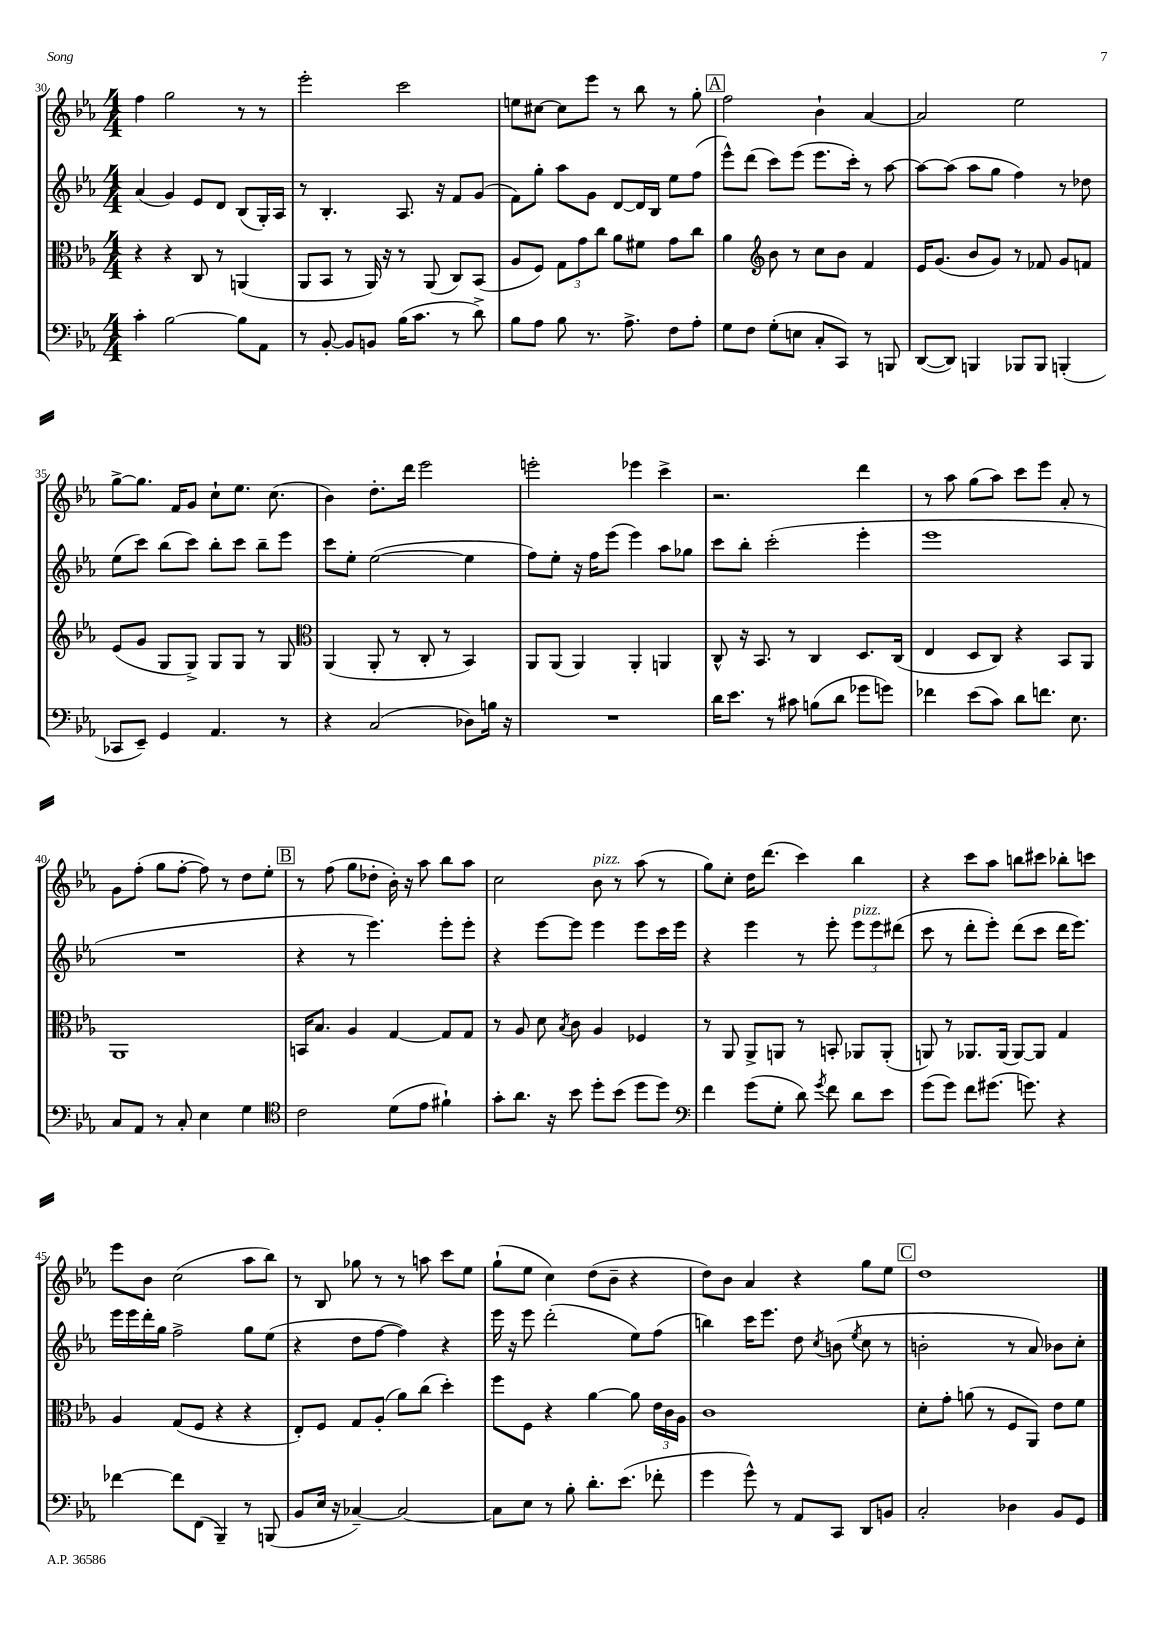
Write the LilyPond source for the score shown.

<<
\new StaffGroup <<
\new Staff = "s0" {
    \clef treble \key ees \major \numericTimeSignature \time 4/4
    \autoBeamOff f''4 g''2 r8 r8 |
    ees'''2-. c'''2 |
    e''8[ cis''8]~ cis''8[ ees'''8] r8 bes''8 r8 g''8-. |
    \mark \markup { \box "A" } f''2 bes'4-! aes'4~ |
    aes'2 ees''2 |
    g''8[~-> g''8.] f'16[ g'8] c''8[-! ees''8.] c''8.( |
    bes'4) d''8.[-. d'''16] ees'''2 |
    e'''2-. ees'''4 c'''4-> |
    r2. d'''4 |
    r8 aes''8 g''8[( aes''8]) c'''8[ ees'''8] aes'8-. r8 |
    g'8[ f''8]-.( g''8[ f''8]~-. f''8) r8 d''8[ ees''8]-. |
    \mark \markup { \box "B" } r8 f''8( g''8[ des''8]-. bes'16-.) r16 aes''8 bes''8[ aes''8] |
    c''2 bes'8^\markup { \italic "pizz." } r8 aes''8( r8 |
    g''8[) c''8]-. d''16[ d'''8.]( c'''4) bes''4 |
    r4 c'''8[ aes''8] b''8[ cis'''8] bes''8[-. c'''8] |
    ees'''8[ bes'8] c''2( aes''8[ bes''8]) |
    r8 bes8 ges''8 r8 r8 a''8 c'''8[ ees''8] |
    g''8[-!( ees''8] c''4) d''8[( bes'8]-- r4 |
    d''8[) bes'8] aes'4 r4 g''8[ ees''8] |
    \mark \markup { \box "C" } d''1 \bar "|." |
}
\new Staff = "s1" {
    \clef treble \key ees \major \numericTimeSignature \time 4/4
    \autoBeamOff aes'4( g'4) ees'8[ d'8] bes8[( g16-.) aes16] |
    r8 bes4.-. aes8. r16 f'8[ g'8]( |
    f'8[) g''8]-. aes''8[ g'8] d'8[~ d'16 bes16] ees''8[ f''8]( |
    \mark \markup { \box "A" } ees'''8[-^) d'''8]( c'''8[) ees'''8]( ees'''8.[ c'''16]-.) r8 aes''8~ |
    aes''8[~ aes''8]( aes''8[ g''8] f''4) r8 des''8 |
    ees''8[( c'''8]) bes''8[( c'''8]) bes''8[-. c'''8] bes''8[-- ees'''8] |
    c'''8[ ees''8]-. ees''2~( ees''4 |
    f''8[) ees''8]-. r16 f''16[ ees'''8]( ees'''4) aes''8[ ges''8] |
    c'''8[ bes''8]-. c'''2-.( ees'''4-. |
    ees'''1 |
    R1 |
    \mark \markup { \box "B" } r4 r8 ees'''4.) ees'''8[-. ees'''8]-. |
    r4 ees'''8[~ ees'''8] ees'''4 ees'''8[ c'''16 ees'''16] |
    r4 ees'''4 r8 ees'''8-. \tuplet 3/2 { ees'''8[^\markup { \italic "pizz." } ees'''8 dis'''8]( } |
    c'''8 r8 d'''8[-. ees'''8]-.) d'''8[( c'''8] d'''16[ ees'''8.]) |
    ees'''16[ ees'''16 d'''16-. g''16] f''2-> g''8[ ees''8]( |
    r4 d''8[ f''8]~ f''4) r4 |
    ees'''16 r16 ees'''8 d'''2-.( ees''8[) f''8]( |
    b''4) c'''16[ ees'''8.] d''8 \acciaccatura { c''8 } b'8( \acciaccatura { ees''8 } c''8 r8 |
    \mark \markup { \box "C" } b'2-. r8 aes'8) bes'8[ c''8]-. \bar "|." |
}
\new Staff = "s2" {
    \clef alto \key ees \major \numericTimeSignature \time 4/4
    \autoBeamOff r4 r4 c8 r8 a,4( |
    aes,8[ bes,8] r8 aes,16) r16 r8 aes,8( c8[) bes,8]( |
    aes8[ f8]) \tuplet 3/2 { g8[ g'8 c''8] } aes'8[ fis'8] g'8[ c''8] |
    \mark \markup { \box "A" } aes'4 \clef treble bes'8 r8 c''8[ bes'8] f'4 |
    ees'16[ g'8.]( bes'8[ g'8]) r8 fes'8 g'8[ f'8] |
    ees'8[( g'8] g8[ g8]->) g8[ g8] r8 g8 |
    \clef alto aes,4( aes,8-. r8 c8-. r8 bes,4) |
    aes,8[ aes,8]( aes,4) aes,4-. a,4 |
    c8-^ r16 bes,8. r8 c4 d8.[ c16]( |
    ees4 d8[ c8]) r4 bes,8[ aes,8] |
    aes,1 |
    \mark \markup { \box "B" } b,16[ bes8.] aes4 g4~ g8[ g8] |
    r8 aes8 d'8 \acciaccatura { bes8 } c'8 aes4 fes4 |
    r8 aes,8 aes,8[-> a,8] r8 b,8-. aes,8[ aes,8]-.( |
    a,8) r8 aes,8.[ aes,16]( aes,8[~) aes,8] g4 |
    aes4 g8[( f8] r4 r4 |
    ees8[-.) f8] g8[ aes8]-.( aes'8[) c''8]( d''4-.) |
    f''8[ f8] r4 aes'4~ aes'8 \tuplet 3/2 { ees'16[ c'16 aes16] } |
    c'1 |
    \mark \markup { \box "C" } d'8[-. g'8]-. a'8( r8 f8[ aes,8]) ees'8[ f'8] \bar "|." |
}
\new Staff = "s3" {
    \clef bass \key ees \major \numericTimeSignature \time 4/4
    \autoBeamOff c'4-. bes2~ bes8[ aes,8] |
    r8 bes,8~-. bes,8[ b,8] bes16[( c'8.] r8 d'8->) |
    bes8[ aes8] bes8 r8. aes8.-> f8[ aes8]-. |
    \mark \markup { \box "A" } g8[ f8] g8[-.( e8] c8[-. c,8]) r8 b,,8 |
    d,8[~( d,8]) b,,4 bes,,8[ bes,,8] b,,4-.( |
    ces,8[ ees,8]--) g,4 aes,4. r8 |
    r4 c2( des8[) b16] r16 |
    R1 |
    d'16[ ees'8.] r8 cis'8 b8[( d'8] ges'8[ g'8]) |
    fes'4 ees'8[( c'8]) d'8[ f'8.] ees8. |
    c8[ aes,8] r8 c8-. ees4 g4 |
    \mark \markup { \box "B" } \clef tenor c'2 d'8[( ees'8] fis'4-!) |
    g'8[-. aes'8.] r16 bes'8 d''8[-. bes'8]( d''8[ d''8]) |
    \clef bass f'4 g'8[( g8]-. d'8) \acciaccatura { g'8 } f'8 d'8[ ees'8] |
    g'8[( g'8]) f'8[ gis'8.]( g'8.) r4 |
    fes'4~ fes'8[ f,8]( bes,,4--) r8 b,,8( |
    bes,8[ ees16] r16 ces4~--) ces2~ |
    ces8[ ees8] r8 bes8-. d'8.[-. ees'8.]( fes'8-. |
    g'4 g'8-^) r8 aes,8[ c,8] d,8[ b,8] |
    \mark \markup { \box "C" } c2-. des4 bes,8[ g,8] \bar "|." |
}
>>
>>
\layout { \context { \Score currentBarNumber = #30 } }
